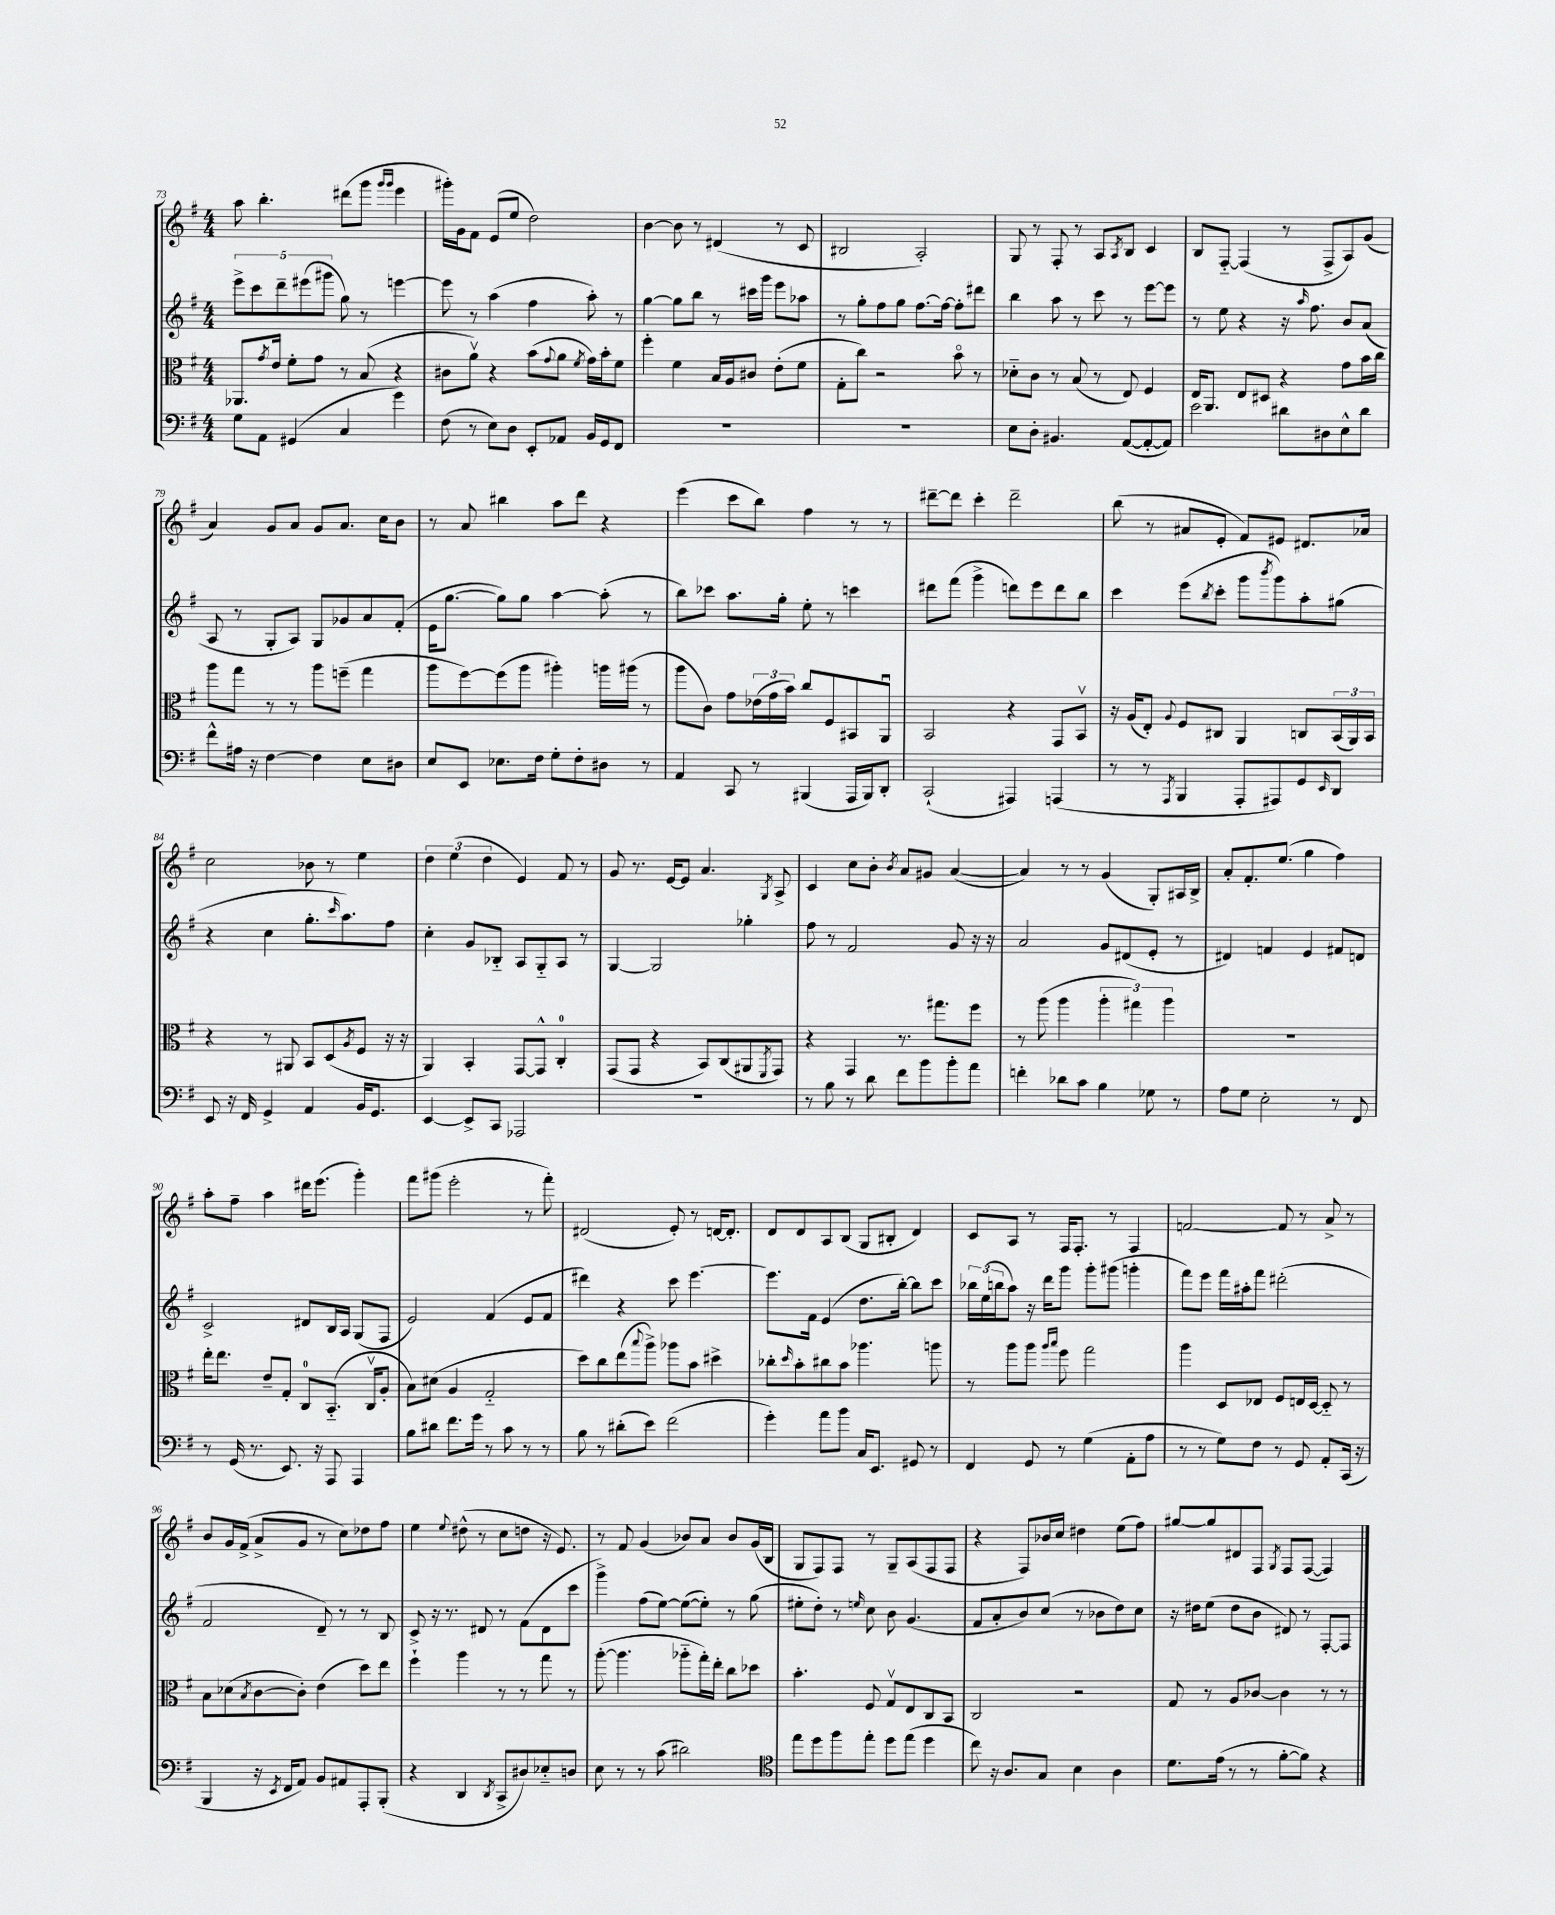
<<
\new StaffGroup <<
\new Staff = "s0" {
    \clef treble \key g \major \numericTimeSignature \time 4/4
    a''8 b''4.-. dis'''8( g'''8 \grace { g'''16 g'''16 } e'''4 |
    gis'''16-.) g'16 fis'8 e'8( e''8 d''2) |
    b'4~ b'8 r8 dis'4( r8 c'8 |
    bis2 a2-.) |
    g8 r8 fis8-. r8 a8 \acciaccatura { a8 } b8 c'4 |
    b8 fis8~-_ fis4( r8 fis8-> a8) g'8( |
    a'4) g'8 a'8 g'8 a'8. c''16 b'8 |
    r8 a'8 bis''4 a''8 d'''8 r4 |
    e'''4( c'''8 b''8) fis''4 r8 r8 |
    dis'''8~-- dis'''8 c'''4-. dis'''2-- |
    b''8( r8 ais'8 e'8-. fis'8) eis'8 dis'8. aes'16 |
    c''2 bes'8 r8 e''4 |
    \tuplet 3/2 { d''4 e''4( d''4 } e'4) fis'8 r8 |
    g'8 r8. e'16~ e'8 a'4. \acciaccatura { g8 } a8-> |
    c'4 c''8 b'8-. \acciaccatura { b'8 } a'8 gis'8 a'4~( |
    a'4) r8 r8 g'4( g8-.) ais16 b16-> |
    a'8-. fis'8.-. e''8.( g''4 fis''4) |
    a''8-. fis''8-- a''4 dis'''16 e'''8.( g'''4-.) |
    fis'''8 gis'''8( e'''2-. r8 fis'''8-.) |
    dis'2( e'8-.) r8 d'16~ d'8.-. |
    d'8 d'8 a8 b8( g8 bis8-. d'4) |
    c'8 a8 r8 fis16 fis8.-. r8 fis4 |
    f'2~ f'8 r8 a'8-> r8 |
    b'8 g'16 fis'16->( a'8-> g'8 r8 c''8) des''8 fis''8 |
    e''4 \appoggiatura { e''8 } dis''8-^( r8 c''8 d''8 r16 e'8.) |
    r8 fis'8 g'4( bes'8) a'8 bes'8 g'16( b16 |
    g8 fis8) fis8 r8 g8-- a8( fis8 fis8 |
    r4 fis8) bes'16 c''16 dis''4 e''8( fis''8) |
    gis''8~ gis''8 dis'8 fis8 \acciaccatura { g8 } fis8 fis8~( fis4) \bar "|." |
}
\new Staff = "s1" {
    \clef treble \key g \major \numericTimeSignature \time 4/4
    \tuplet 5/4 { e'''8-> c'''8 d'''8-- eis'''8( gis'''8 } g''8) r8 e'''4~ |
    e'''8 r8 a''4( fis''4 a''8-.) r8 |
    g''4~ g''8 b''8 r8 cis'''16 g'''16 e'''8 aes''8 |
    r8 g''8-. fis''8 g''8 fis''8.~ fis''16~ fis''8-. dis'''8 |
    b''4 a''8 r8 c'''8 r8 e'''8~ e'''8 |
    r8 e''8 r4 r16 \grace { a''16 } fis''8. b'8 a'8( |
    a8 r8 g8-. a8) g8 ges'8 a'8 fis'8-.( |
    e'16 g''8.~ g''8) g''8 a''4~ a''8-.( r8 |
    b''8) ces'''8 a''8. g''16-. e''8-. r8 c'''4 |
    dis'''8 fis'''8( g'''4-> d'''8) e'''8 d'''8 b''8 |
    c'''4 e'''8( \acciaccatura { b''8 } c'''8-. g'''8 \acciaccatura { b'''8 } g'''8) a''8-. gis''8( |
    r4 c''4 g''8.-. \grace { c'''16 } a''8.) fis''8 |
    c''4-. g'8 bes8-_ a8 g8-_ a8 r8 |
    g4~ g2 ges''4-. |
    fis''8 r8 fis'2 g'8 r16 r16 |
    a'2 g'8 dis'8( e'8-. r8 |
    dis'4) f'4 e'4 fis'8 d'8 |
    c'2-> dis'8 b16 a16 g8( fis8 |
    e'2) fis'4( e'8 fis'8 |
    dis'''4) r4 c'''8 e'''4.~ |
    e'''8. fis'16 e'4( d''8. b''16~-.) b''8 c'''8 |
    \tuplet 3/2 { bes''16 e''16( b''16 } a''8) r16 d'''16 g'''8 g'''8-. gis'''8( g'''4-. |
    fis'''8) e'''8 fis'''16 ais''16-. fis'''8 dis'''2-.( |
    fis'2 d'8--) r8 r8 b8 |
    c'8-> r16 r8. dis'8 r8 fis'8( dis'8 c'''8 |
    g'''4->) fis''8( e''8~) e''8~( e''8-.) r8 g''8( |
    eis''8-. d''8-.) r8 \grace { e''16 } c''8 b'8 g'4.( |
    fis'8 a'8-. b'8) c''8( r8 bes'8 d''8) c''8 |
    r16 dis''16 e''8( dis''8 b'8 dis'8) r8 fis8~-. fis8 \bar "|." |
}
\new Staff = "s2" {
    \clef alto \key g \major \numericTimeSignature \time 4/4
    aes,8. \acciaccatura { g'8 } e'16 fis'8-. g'8 r8 b8( r4 |
    cis'8 a'8\upbow) r4 b'8( \appoggiatura { g'8 } a'8 \acciaccatura { fis'8 } g'16) b'16-. fis'8 |
    fis''4-. fis'4 b16 a16 cis'8 e'8-.( fis'8 |
    g8-. c''8) r2 b'8\flageolet r8 |
    des'8-_ c'8 r8 b8( r8 e8) fis4 |
    e16 a,8. e8 dis8 r4 g'8 b'16 c''16 |
    a''8 g''8 r8 r8 a''8 f''8--( g''4 |
    a''8 fis''8~) fis''8( a''8 ais''4-.) a''16 ais''16( r8 |
    a''8 c'8) g'8 \tuplet 3/2 { ees'16( g'16 b'16) } c''8 fis8 bis,8 a,8\downbow |
    b,2 r4 g,8 b,8\upbow |
    r16 a16( e8-.) \appoggiatura { a8 } fis8 cis8 a,4 c8 \tuplet 3/2 { b,16( a,16) b,16 } |
    r4 r8 ais,8 b,8 d8( \acciaccatura { a8 } fis8 r16 r16 |
    a,4) b,4-. g,8~ g,8-^ c4-0-. |
    g,8( g,8 r4 b,8) c8( ais,8 \acciaccatura { fis,8 } g,8) |
    r4 g,4 r8. gis''8. fis''8 |
    r8 a''8( a''4 \tuplet 3/2 { a''4-. gis''4) a''4 } |
    R1 |
    e''16-. e''8. e'8-- g8-. c8-0 b,8.-_( c16\upbow a8-. |
    b8) dis'8( a4 g2-_ |
    d''8) c''8 e''8( \appoggiatura { b''8 } a''8->) aes''8 b'8 dis''4-> |
    ces''8-. \grace { d''16 } b'8-. cis''8 b'8 aes''4. a''8 |
    r8 a''8 a''8 \grace { a''16 b''16 } fis''8 g''2 |
    a''4 d8 ees8 fis8 e16 d16~ d8-_ r8 |
    b8 des'8( \acciaccatura { b8 } c'8~ c'8-.) e'4( d''8) e''8 |
    fis''4-! a''4 r8 r8 g''8 r8 |
    a''8~-.( a''4. aes''8-_ g''16-.) e''16-. c''8 des''8 |
    b'4.-. fis8 g8\upbow e8 c8 b,8 |
    c2 r2 |
    g8 r8 a8 ces'8~ ces'4 r8 r8 \bar "|." |
}
\new Staff = "s3" {
    \clef bass \key g \major \numericTimeSignature \time 4/4
    g8 a,8 gis,4( c4 g'4) |
    fis8( r8 e8) d8 e,8-. aes,8 b,16 g,16 fis,8 |
    R1 |
    R1 |
    e8 d8-. bis,4. a,8~( a,8~-. a,8) |
    e'2 dis'8 dis8 e8-^ dis'8 |
    fis'8-^ ais16 r16 fis4~ fis4 e8 dis8 |
    e8 e,8 ees8. fis16 g8-. fis8-. dis8 r8 |
    a,4 c,8 r8 bis,,4( a,,16 bis,,16) d,8-. |
    c,2-!( ais,,4) a,,4( |
    r8 r8 \acciaccatura { a,,8 } b,,4 a,,8-. ais,,8) g,8 \grace { e,16 } d,8 |
    e,8 r16 fis,16 g,4-> a,4 b,16 g,8. |
    e,4~ e,8-> c,8 aes,,2 |
    R1 |
    r8 b8 r8 d'8 fis'8 b'8 b'8-. a'8 |
    f'4-. des'8 c'8 b4 ges8 r8 |
    a8 g8 e2-. r8 fis,8 |
    r8 g,16( r8. e,8.) r16 a,,8 a,,4 |
    b8 dis'8 fis'8. g'16 r8 c'8 r8 r8 |
    b8 r8 dis'8-.( e'8) fis'2( |
    g'4-.) a'8 b'8 c16 e,8. gis,8 r8 |
    fis,4 g,8 r8 g4( a,8-. a8 |
    r8 r8 g8) fis8 r8 g,8 a,8-. c,16( r16 |
    b,,4 r16 \acciaccatura { e,8 } fis,16 a,8) b,8 ais,8 a,,8-. b,,8-.( |
    r4 d,4 \acciaccatura { d,8 } c,8-> dis8) ees8-_ d8 |
    e8 r8 r8 c'8( dis'2) |
    \clef tenor e''8 d''8 fis''8 e''8-. d''8 e''8( d''4 |
    c''8) r16 a8. g8 b4 a4 |
    d'8. e'16( r8 r8 fis'8~-. fis'8) r4 \bar "|." |
}
>>
>>
\layout { \context { \Score currentBarNumber = #73 } }
